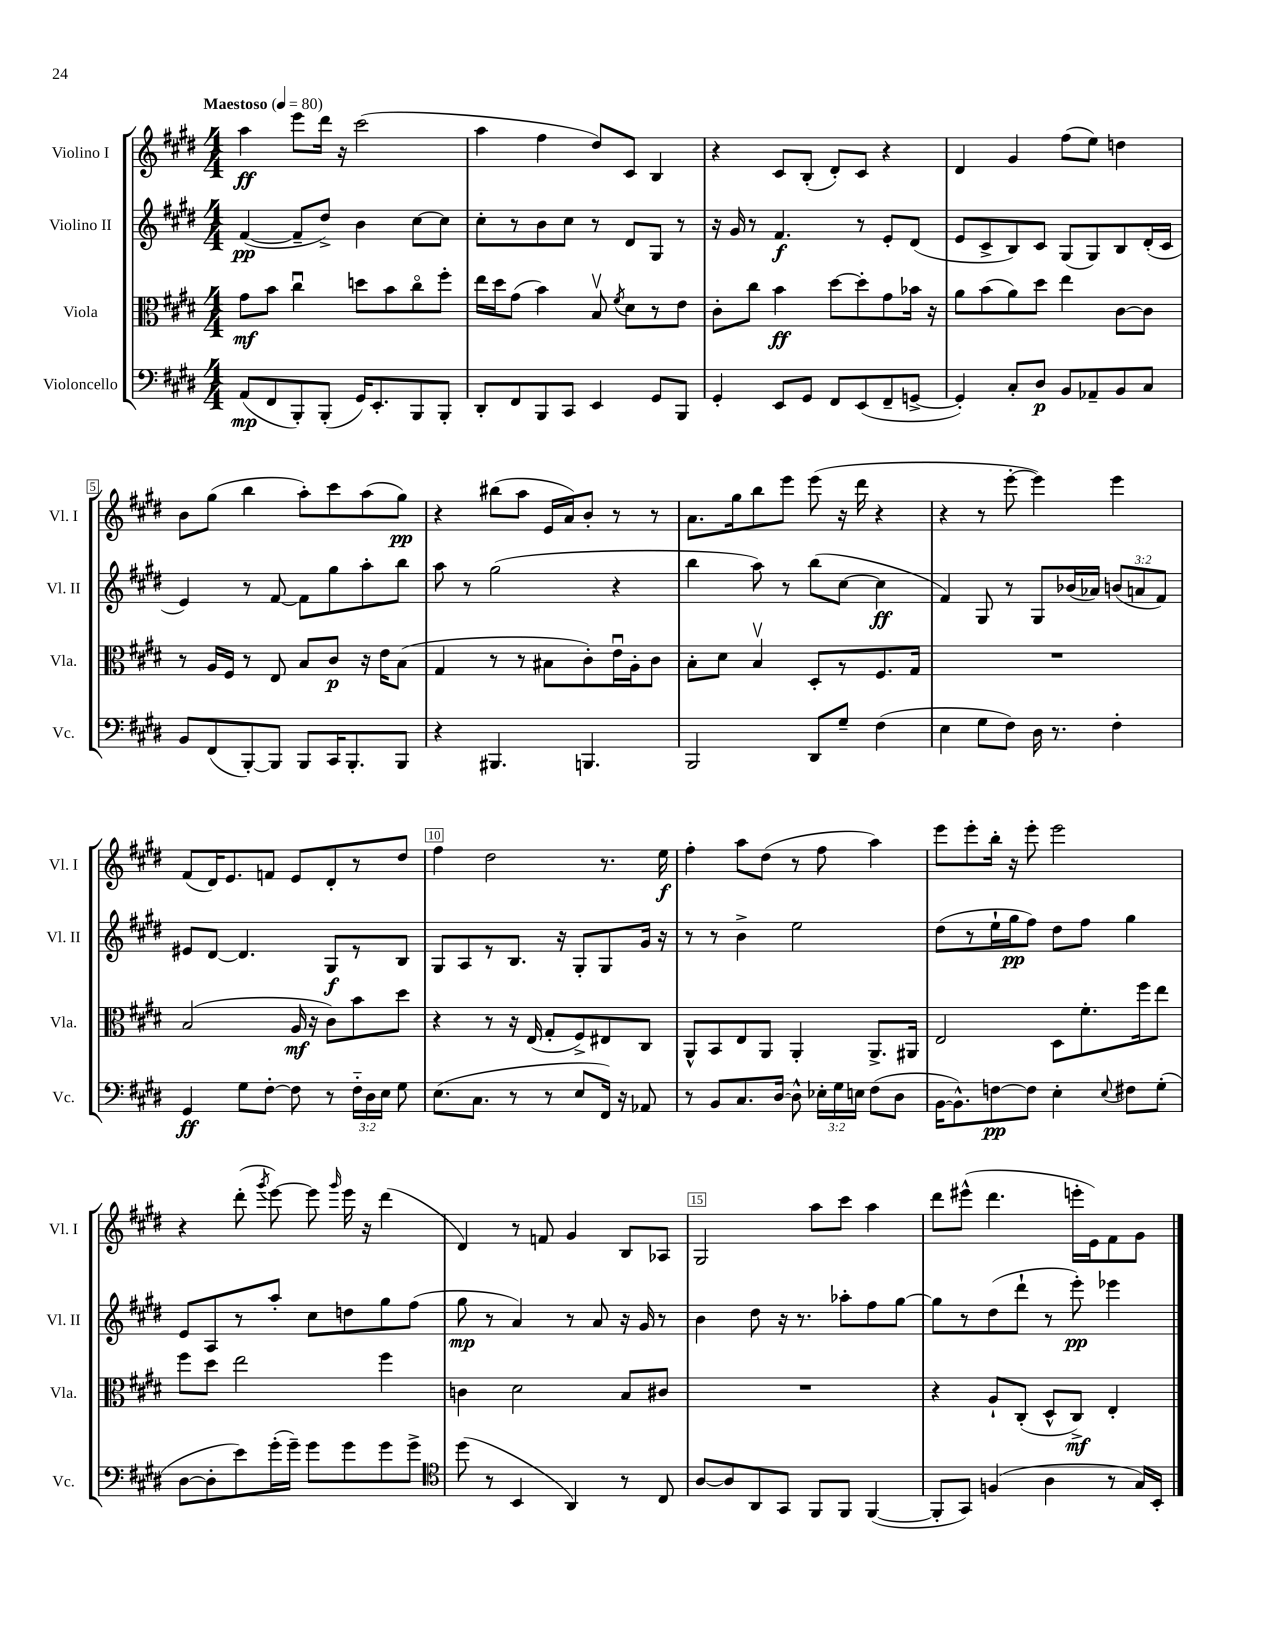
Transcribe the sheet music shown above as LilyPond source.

<<
\new StaffGroup <<
\new Staff = "s0" \with { instrumentName = "Violino I" shortInstrumentName = "Vl. I" } {
    \clef treble \key e \major \numericTimeSignature \time 4/4 \tempo "Maestoso" 4 = 80
    \autoBeamOff a''4\ff e'''8[ dis'''16] r16 cis'''2( |
    a''4 fis''4 dis''8[) cis'8] b4 |
    r4 cis'8[ b8]-.( dis'8[-.) cis'8] r4 |
    dis'4 gis'4 fis''8[( e''8]) d''4 |
    b'8[ gis''8]( b''4 a''8[-.) cis'''8 a''8( gis''8]\pp) |
    r4 bis''8[( a''8] e'16[ a'16) b'8]-. r8 r8 |
    a'8.[ gis''16 b''8 e'''8] e'''8( r16 dis'''16 r4 |
    r4 r8 e'''8~-. e'''4) e'''4 |
    fis'8[( dis'16) e'8. f'8] e'8[ dis'8-. r8 dis''8] |
    fis''4 dis''2 r8. e''16\f |
    fis''4-. a''8[ dis''8]( r8 fis''8 a''4) |
    e'''8[ e'''8-. b''16]-. r16 e'''8-. e'''2 |
    r4 dis'''8-.( \acciaccatura { gis'''8 } e'''8~) e'''8 \grace { gis'''16 } e'''16 r16 dis'''4( |
    dis'4) r8 f'8 gis'4 b8[ aes8] |
    gis2 a''8[ cis'''8] a''4 |
    dis'''8[ eis'''8]-^( dis'''4. e'''16[-. e'16) fis'8 gis'8] \bar "|." |
}
\new Staff = "s1" \with { instrumentName = "Violino II" shortInstrumentName = "Vl. II" } {
    \clef treble \key e \major \numericTimeSignature \time 4/4 \override Staff.TupletNumber.text = #tuplet-number::calc-fraction-text
    \autoBeamOff fis'4~\pp( fis'8[-- dis''8]->) b'4 cis''8[~ cis''8] |
    cis''8[-. r8 b'8 cis''8] r8 dis'8[ gis8] r8 |
    r16 gis'16 r8 fis'4.\f r8 e'8[-. dis'8]( |
    e'8[ cis'8-> b8) cis'8] gis8[( gis8) b8 dis'16-.( cis'16] |
    e'4) r8 fis'8~ fis'8[ gis''8 a''8-. b''8] |
    a''8 r8 gis''2( r4 |
    b''4 a''8) r8 b''8[( cis''8]~ cis''4\ff |
    fis'4) gis8 r8 gis8[ bes'16( aes'16]) \tuplet 3/2 { b'8[( a'8 fis'8]) } |
    eis'8[ dis'8]~ dis'4. gis8[\f r8 b8] |
    gis8[ a8 r8 b8.] r16 gis8[-. gis8 gis'16] r16 |
    r8 r8 b'4-> e''2 |
    dis''8[( r8 e''16-! gis''16\pp fis''8]) dis''8[ fis''8] gis''4 |
    e'8[ a8 r8 a''8]-. cis''8[ d''8 gis''8 fis''8]( |
    gis''8\mp r8 a'4) r8 a'8 r16 gis'16 r8 |
    b'4 dis''8 r16 r8. aes''8[-. fis''8 gis''8]~ |
    gis''8[ r8 dis''8( dis'''8]-! r8 e'''8-.\pp) ees'''4 \bar "|." |
}
\new Staff = "s2" \with { instrumentName = "Viola" shortInstrumentName = "Vla." } {
    \clef alto \key e \major \numericTimeSignature \time 4/4
    \autoBeamOff gis'8[\mf b'8] cis''4\downbow d''8[ b'8 cis''8\flageolet fis''8]-. |
    e''16[ dis''16 gis'8]( b'4) b8\upbow \acciaccatura { fis'8 } dis'8[ r8 e'8] |
    cis'8[-. cis''8] b'4\ff dis''8[~ dis''8-. gis'8 bes'16] r16 |
    a'8[ b'8( a'8) dis''8] e''4 cis'8[~ cis'8] |
    r8 a16[ fis16] r8 e8 b8[ cis'8]\p r16 e'16[ b8]( |
    gis4 r8 r8 bis8[ cis'8-.) e'16\downbow a16-. cis'8] |
    b8[-. dis'8] b4\upbow dis8[-. r8 fis8. gis16] |
    R1 |
    b2( a16\mf r16 cis'8[) b'8 dis''8] |
    r4 r8 r16 e16( gis8[-. fis8->) eis8 cis8] |
    a,8[-^ b,8 e8 a,8] a,4-. a,8.[-> ais,16] |
    e2 dis8[ fis'8.-. fis''16 e''8] |
    fis''8[ dis''8] e''2 fis''4 |
    c'4 dis'2 b8[ cis'8] |
    R1 |
    r4 a8[-! cis8]-.( dis8[-^ cis8]->\mf) e4-. \bar "|." |
}
\new Staff = "s3" \with { instrumentName = "Violoncello" shortInstrumentName = "Vc." } {
    \clef bass \key e \major \numericTimeSignature \time 4/4 \override Staff.TupletNumber.text = #tuplet-number::calc-fraction-text
    \autoBeamOff a,8[\mp( fis,8 b,,8-.) b,,8]-.( gis,16[) e,8.-. b,,8 b,,8]-. |
    dis,8[-. fis,8 b,,8 cis,8] e,4 gis,8[ b,,8] |
    gis,4-. e,8[ gis,8] fis,8[ e,8( fis,8-- g,8]~-> |
    g,4-.) cis8[-. dis8]\p b,8[ aes,8-- b,8 cis8] |
    b,8[ fis,8( b,,8~-.) b,,8] b,,8[ cis,16 b,,8.-. b,,8] |
    r4 bis,,4. b,,4. |
    b,,2 dis,8[ gis8]-- fis4( |
    e4 gis8[ fis8]) dis16 r8. fis4-. |
    gis,4\ff gis8[ fis8]~-. fis8 r8 \tuplet 3/2 { fis16[-_ dis16 e16] } gis8 |
    e8.[( cis8.] r8 r8 e8[ fis,16]) r16 aes,8 |
    r8 b,8[ cis8. dis16]~ dis8-^ \tuplet 3/2 { ees16[-. gis16 e16] } fis8[( dis8] |
    b,16[~ b,8.-^) f8~\pp f8] e4-. \appoggiatura { e8 } fis8[ gis8]-.( |
    dis8[~ dis8-. e'8) gis'16-.( gis'16]--) gis'8[ gis'8 gis'8 gis'8]-> |
    \clef tenor dis''8( r8 b,4 a,4) r8 cis8 |
    a8[~ a8 a,8 gis,8] fis,8[ fis,8] fis,4~( |
    fis,8[-. gis,8]) f4( a4 r8 gis16[) b,16]-. \bar "|." |
}
>>
>>
\layout { \context { \Score \override BarNumber.break-visibility = ##(#f #t #t) barNumberVisibility = #(every-nth-bar-number-visible 5) \override BarNumber.stencil = #(make-stencil-boxer 0.1 0.3 ly:text-interface::print) } }
